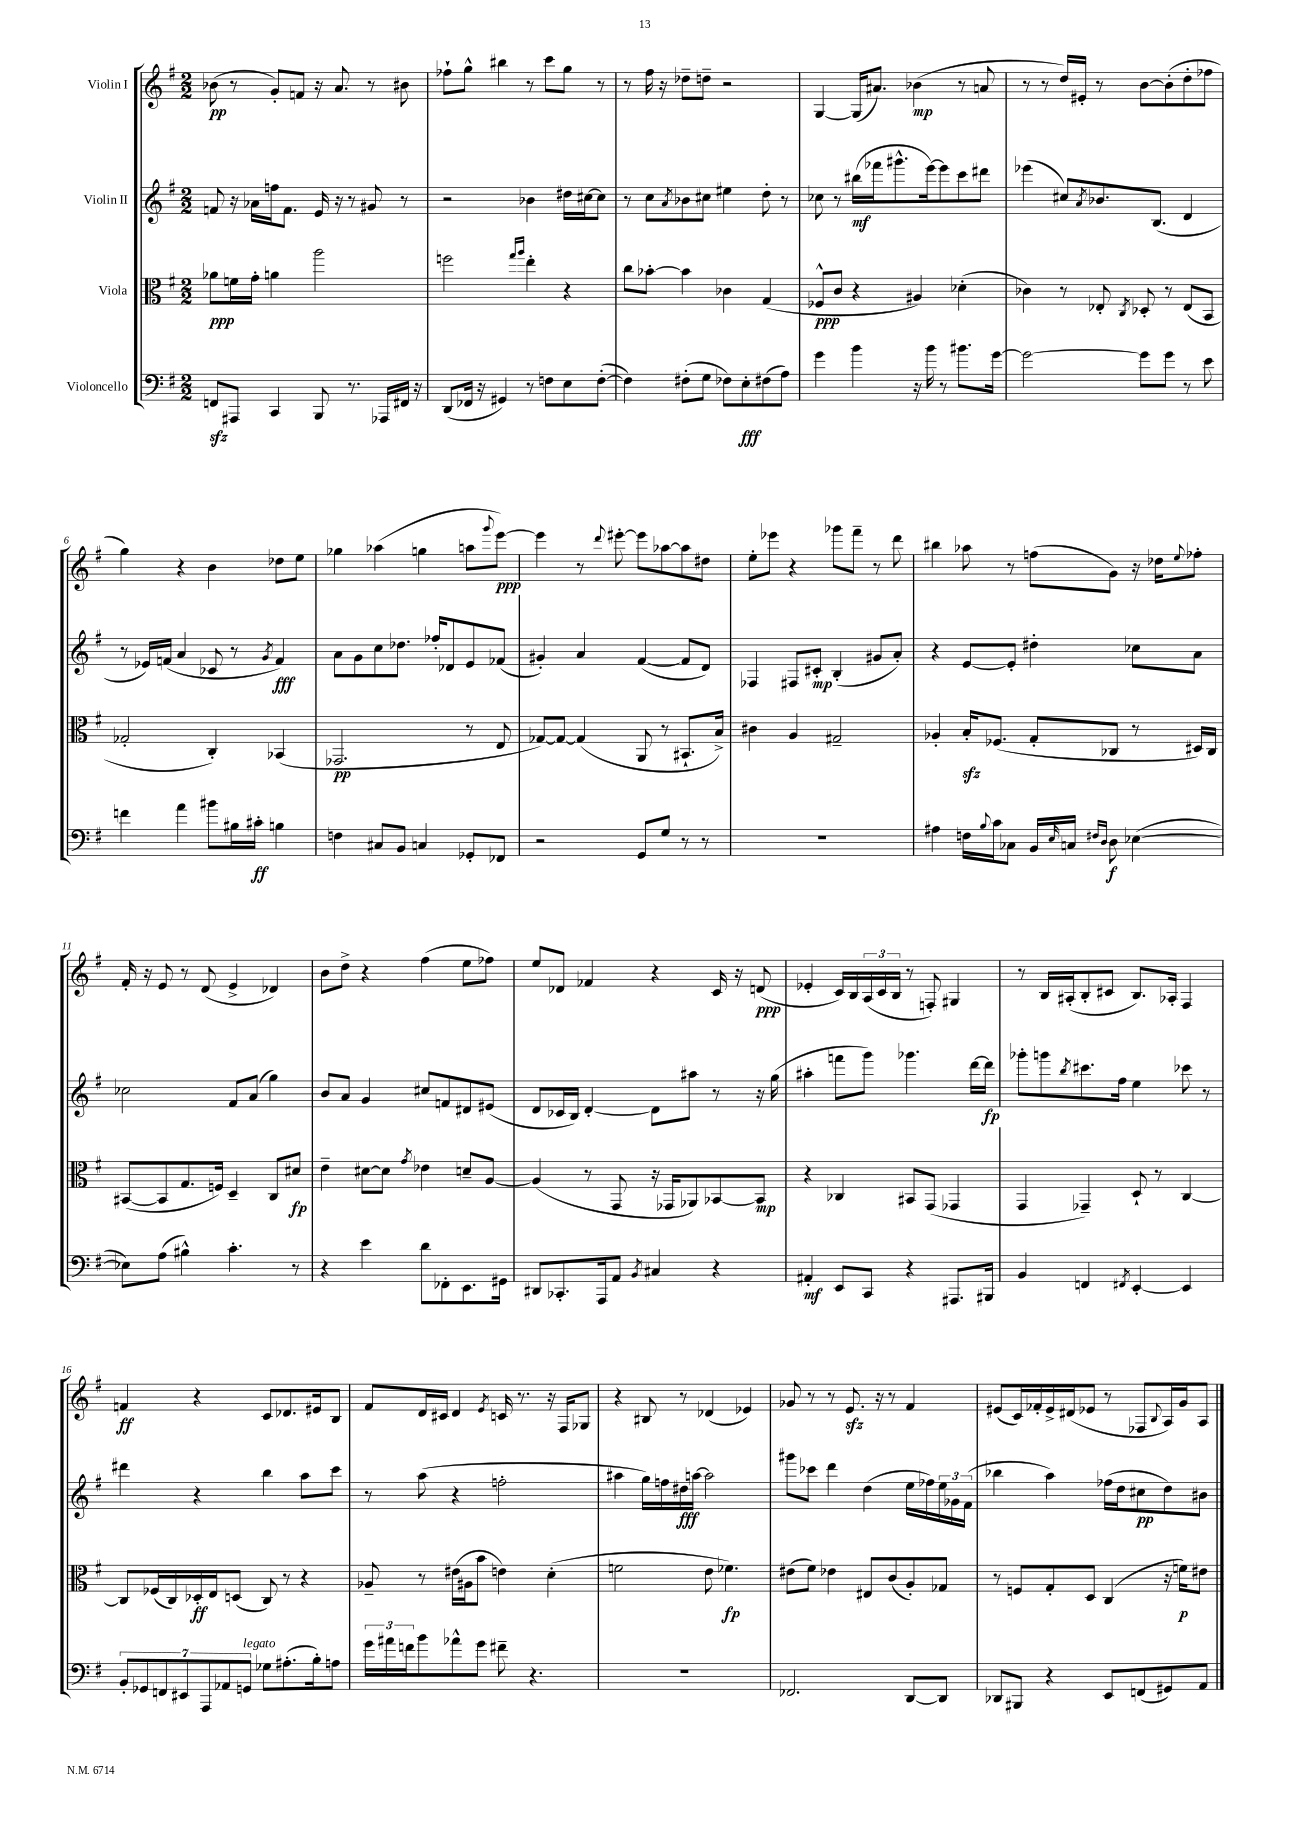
<<
\new StaffGroup <<
\new Staff = "s0" \with { instrumentName = "Violin I" } {
    \clef treble \key g \major \numericTimeSignature \time 2/2
    bes'8\pp( r8 g'8-.) f'8 r16 a'8. r8 bis'8 |
    fes''8-! g''8-^ bis''4 r8 c'''8 g''8 r8 |
    r8 fis''16 r16 des''8-- d''8-- r2 |
    g4~ g16( ais'8.) bes'4\mp( r8 a'8 |
    r8 r8 d''16) eis'16-. r8 b'8~ b'8-.( d''8-. fes''8 |
    g''4) r4 b'4 des''8 e''8 |
    ges''4 aes''4( g''4 a''8 \appoggiatura { g'''8 } e'''8~\ppp) |
    e'''4 r8 \appoggiatura { d'''8 } eis'''8~-. eis'''8 aes''8~ aes''8 dis''8 |
    e''8-. ees'''8 r4 ges'''8 fis'''8-- r8 d'''8 |
    bis''4 aes''8 r8 f''8( g'8) r16 des''16 \appoggiatura { e''8 } fes''8-. |
    fis'16-. r16 e'8 r8 d'8( e'4-> des'4) |
    b'8 d''8-> r4 fis''4( e''8 fes''8) |
    e''8 des'8 fes'4 r4 c'16 r16 d'8\ppp( |
    ees'4-. c'16) b16 \tuplet 3/2 { a16( c'16 b16 } r8 f8-.) gis4 |
    r8 b16 ais16-.( b8-. cis'8 b8.) aes16-. fis4 |
    f'4\ff r4 c'8 des'8. eis'16 b8 |
    fis'8 d'16 cis'16 d'4 \acciaccatura { e'8 } c'16 r8. r16 fis16 ges8 |
    r4 bis8 r8 des'4( ees'4) |
    ges'8 r8 r8 e'8.\sfz r16 r8 fis'4 |
    eis'8( c'16) fes'16-. eis'16-> dis'16( ees'8 r8 fes8 \appoggiatura { b8 } a16) g'16 a8 \bar "|." |
}
\new Staff = "s1" \with { instrumentName = "Violin II" } {
    \clef treble \key g \major \numericTimeSignature \time 2/2
    f'8 r16 aes'16 f''16 f'8. e'16 r16 r8 gis'8 r8 |
    r2 bes'4 dis''16 cis''16~ cis''8 |
    r8 c''8 \acciaccatura { a'8 } bes'8 cis''8 eis''4 d''8-. r8 |
    ces''8 r8 bis''16\mf( fes'''16 gis'''8.-^ e'''16~) e'''8 c'''8 dis'''8 |
    ees'''4( cis''8) \acciaccatura { a'8 } bes'8. b8.( d'4 |
    r8 ees'16) f'16( a'4 ces'8 r8 \acciaccatura { g'8 } f'4\fff) |
    a'8 g'8 c''8 des''8. fes''16-. des'8 e'8 fes'8( |
    gis'4-.) a'4 fis'4~( fis'8 d'8) |
    fes4 fis8 cis'8-.\mp b4-.( gis'8 a'8-.) |
    r4 e'8~ e'8-. dis''4-. ces''8 a'8 |
    ces''2 fis'8 a'8( g''4) |
    b'8 a'8 g'4 cis''8 f'8 dis'8 eis'8( |
    d'8 ces'16 b16) d'4~-. d'8 ais''8 r8 r16 g''16( |
    ais''4-. f'''8 g'''8) ges'''4. d'''16~ d'''16\fp |
    ges'''8-. g'''8 \acciaccatura { b''8 } cis'''8. fis''16 e''4 ces'''8 r8 |
    dis'''4 r4 b''4 a''8 c'''8 |
    r8 a''8( r4 f''2-. |
    ais''4 g''16) f''16 dis''16\fff a''16~ a''2 |
    gis'''8 ces'''8 d'''4 d''4( e''16 fes''16) \tuplet 3/2 { e''16 ges'16 fis'16( } |
    bes''4 a''4) fes''16( d''16 cis''8\pp d''8) bis'8 \bar "|." |
}
\new Staff = "s2" \with { instrumentName = "Viola" } {
    \clef alto \key g \major \numericTimeSignature \time 2/2
    aes'8\ppp f'16 g'16-. a'4 a''2 |
    f''2 \grace { g''16 a''16 } e''4-. r4 |
    c''8 bes'8~-. bes'4 ces'4 g4( |
    fes8-^\ppp c'8 r4 ais4) des'4-.( |
    ces'4) r8 ees8-. \acciaccatura { c8 } des8-. r8 ees8( b,8 |
    ges2-. c4-.) bes,4( |
    ges,2.\pp r8 e8 |
    ges8~) ges8~ ges4( a,8 r8 bis,8.-! b16->) |
    cis'4 a4 gis2-- |
    aes4-. b16-.\sfz fes8.( g8-. ces8 r8 dis16) ces16 |
    bis,8~( bis,8 g8. f16) d4-- c8 dis'8\fp |
    e'4-- dis'8~ dis'8 \acciaccatura { g'8 } ees'4 d'8-- a8~ |
    a4( r8 g,8 r16 ges,16 aes,8) bes,8~ bes,8\mp |
    r4 ces4 bis,8 g,8( ges,4 |
    g,4 ges,4--) d8-! r8 c4~ |
    c8 fes16( c16) des16-.\ff e16 d8( c8) r8 r4 |
    aes8-- r8 eis'16( ais16 b'8 e'4) d'4-.( |
    f'2 e'8 fes'4.\fp) |
    eis'8( fis'8) ees'4 eis8 c'8( a8-.) ges8 |
    r8 f8 g8-. d8 c4( r16 f'16\p) eis'8 \bar "|." |
}
\new Staff = "s3" \with { instrumentName = "Violoncello" } {
    \clef bass \key g \major \numericTimeSignature \time 2/2
    f,8\sfz ais,,8 c,4 b,,8 r8. aes,,16 fis,16 r16 |
    d,8( fes,16 r16 gis,4) r8 f8 e8 f8~-.( |
    f4) fis8-.( g8 fes8) e8-.\fff fis8( a8) |
    g'4 b'4 r16 b'16 r8 bis'8. g'16~ |
    g'2~ g'8 g'8 r8 e'8 |
    f'4 a'4 bis'8 bis16 cis'16-.\ff b4 |
    f4 cis8 b,8 c4 ges,8-. fes,8 |
    r2 g,8 g8 r8 r8 |
    R1 |
    ais4 f16 \appoggiatura { b8 } c'16 ces8 b,16 \grace { e16 } c16 \grace { fis16 d16 } d8\f ees4~( |
    ees8) a8( bis4-^) c'4.-. r8 |
    r4 e'4 d'8 fes,8-. e,8. gis,16 |
    dis,8 ces,8.-. a,,16 a,8 \acciaccatura { b,8 } cis4 r4 |
    ais,4-.\mf e,8 c,8 r4 ais,,8. bis,,16 |
    b,4 f,4 \acciaccatura { fis,8 } e,4~-. e,4 |
    \tuplet 7/4 { b,8-. ges,8 f,8 eis,8 a,,8 aes,8 g,8^\markup { \italic "legato" } } ges8 ais8.-.( b16-.) a8 |
    \tuplet 3/2 { g'16 ais'16 f'16 } b'8 aes'8-^ g'8 fis'8-- r4. |
    R1 |
    fes,2. d,8~ d,8 |
    des,8 bis,,8 r4 e,8 f,8( gis,8) a,8 \bar "|." |
}
>>
>>
